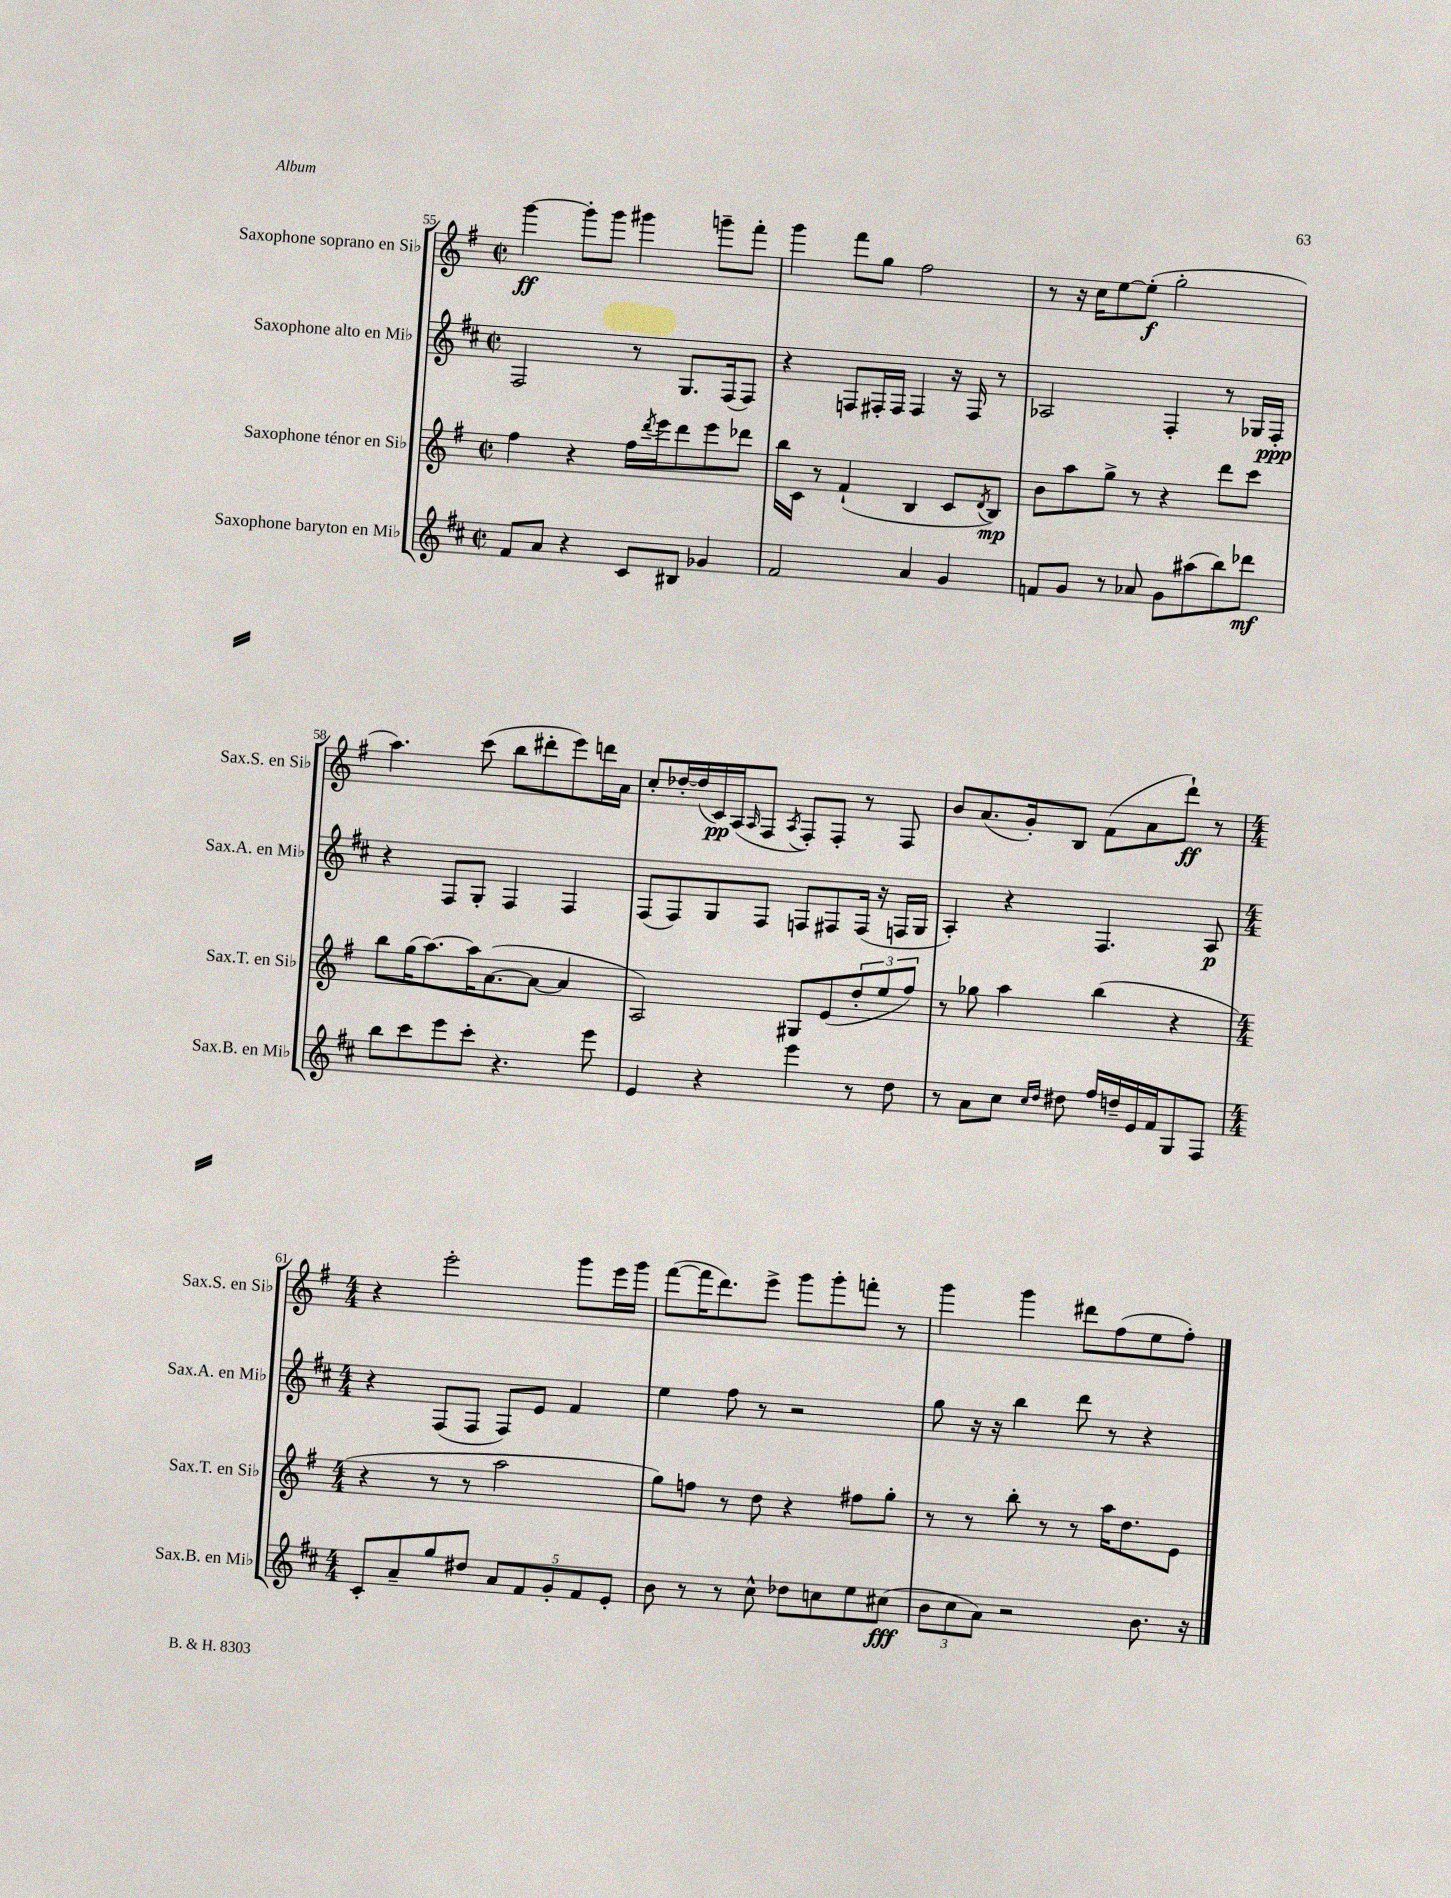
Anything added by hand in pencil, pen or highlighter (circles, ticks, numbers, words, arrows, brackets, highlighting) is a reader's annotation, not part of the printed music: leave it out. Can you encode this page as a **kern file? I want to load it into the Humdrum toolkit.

**kern	**kern	**kern	**kern
*staff4	*staff3	*staff2	*staff1
*clefG2	*clefG2	*clefG2	*clefG2
*k[f#c#]	*k[f#]	*k[f#c#]	*k[f#]
*M2/2	*M2/2	*M2/2	*M2/2
*met(c|)	*met(c|)	*met(c|)	*met(c|)
8f#	4ff#	2F#	[4ggg
8a	.	.	.
4r	4r	.	8ggg']
.	.	.	8ggg
8c#	16ff#	8r	4ggg#
.	8qddd	.	.
.	16eee	.	.
8B#	8ddd	8.G	.
4g-	8eee	.	8ggg~
.	.	(16F#	.
.	8ddd-	8F#)	8fff#'
=	=	=	=
2f#	16bb	4r	4ggg
.	16c	.	.
.	8r	.	.
.	(4f#`	8F	8fff#
.	.	16F#'	8gg
.	.	16F#	.
4a	4B	4F#	2ff#
4g	8c	16r	.
.	.	16F#	.
.	8qd	.	.
.	8B)	8r	.
=	=	=	=
8f	8b	2A-	8r
8g	8aa	.	16r
.	.	.	16cc
8r	8gg^	.	[8ee
8a-	8r	.	(8ee']
8g	4r	4F#'	2gg'
(8aa#	.	.	.
8bb)	8ddd	8r	.
8ddd-	8ccc	16G-	.
.	.	16F#'	.
=	=	=	=
8bb	8bb	4r	4.aa)
8ccc#	(16gg	.	.
.	[8.aa)	.	.
8eee	.	8F#	.
8ccc#'	16aa]	8G'	(8ccc
.	([8.a	.	.
4.r	.	4F#	8bb
.	8a_	.	8ddd#'
.	4a]	4F#	8eee)
8eee	.	.	16ddd
.	.	.	16a
=	=	=	=
4e	2A)	(8F#	8cc'
.	.	8F#)	[16dd-'
.	.	.	(16dd-]
4r	.	8G	16c)
.	.	.	(16A
.	.	.	16qqA
.	.	8F#	8F#
.	.	.	8qA
4eee	8G#	8F	8F#')
.	(8e	8F#	8F#'
8r	12dd'	(16F#	8r
.	.	16r	.
.	12ee	.	.
8dd	.	16F	8F#
.	12ff#)	.	.
.	.	16G	.
=	=	=	=
8r	8r	4A')	8b
8a	8gg-	.	(8.a
8cc#	4aa	4r	.
.	.	.	16g')
16qqcc#	.	.	.
16qqdd	.	.	.
8dd#	.	.	8B
16ff#	(4bb	4.F#	(8f#
16dd~	.	.	.
16e	.	.	8a
16f#	.	.	.
8G	4r	.	8ddd`)
8F#	.	8A	8r
=	=	=	=
*M4/4	*M4/4	*M4/4	*M4/4
8c#'	4r	4r	4r
8a~	.	.	.
8gg	8r	(8F#	2eee'
8dd#	8r	8F#	.
10a	2aa	8F#)	.
10f#	.	.	.
.	.	8e	.
10g'	.	.	.
.	.	4f#	8ggg
10f#	.	.	.
.	.	.	16eee
10e'	.	.	.
.	.	.	16ggg
=	=	=	=
8b	8gg)	4ee	([8fff#
8r	8ff	.	16fff#]
.	.	.	8.ddd)
8r	8r	8ff#	.
8cc#^^	8dd	8r	8eee^
8dd-	4r	2r	8ggg
8cc	.	.	8ggg'
8ee	8ff#	.	8fff'
(8cc#	8gg'	.	8r
=	=	=	=
12b	8r	8gg	4ggg
12cc#	.	.	.
.	8r	16r	.
12a)	.	.	.
.	.	16r	.
2r	8bb'	4bb	4ggg
.	8r	.	.
.	8r	8ddd	8ddd#
.	16aa	8r	(8ff#
.	8.dd	.	.
8.b	.	4r	8ee
.	8e	.	8ff#')
16r	.	.	.
==	==	==	==
*-	*-	*-	*-
